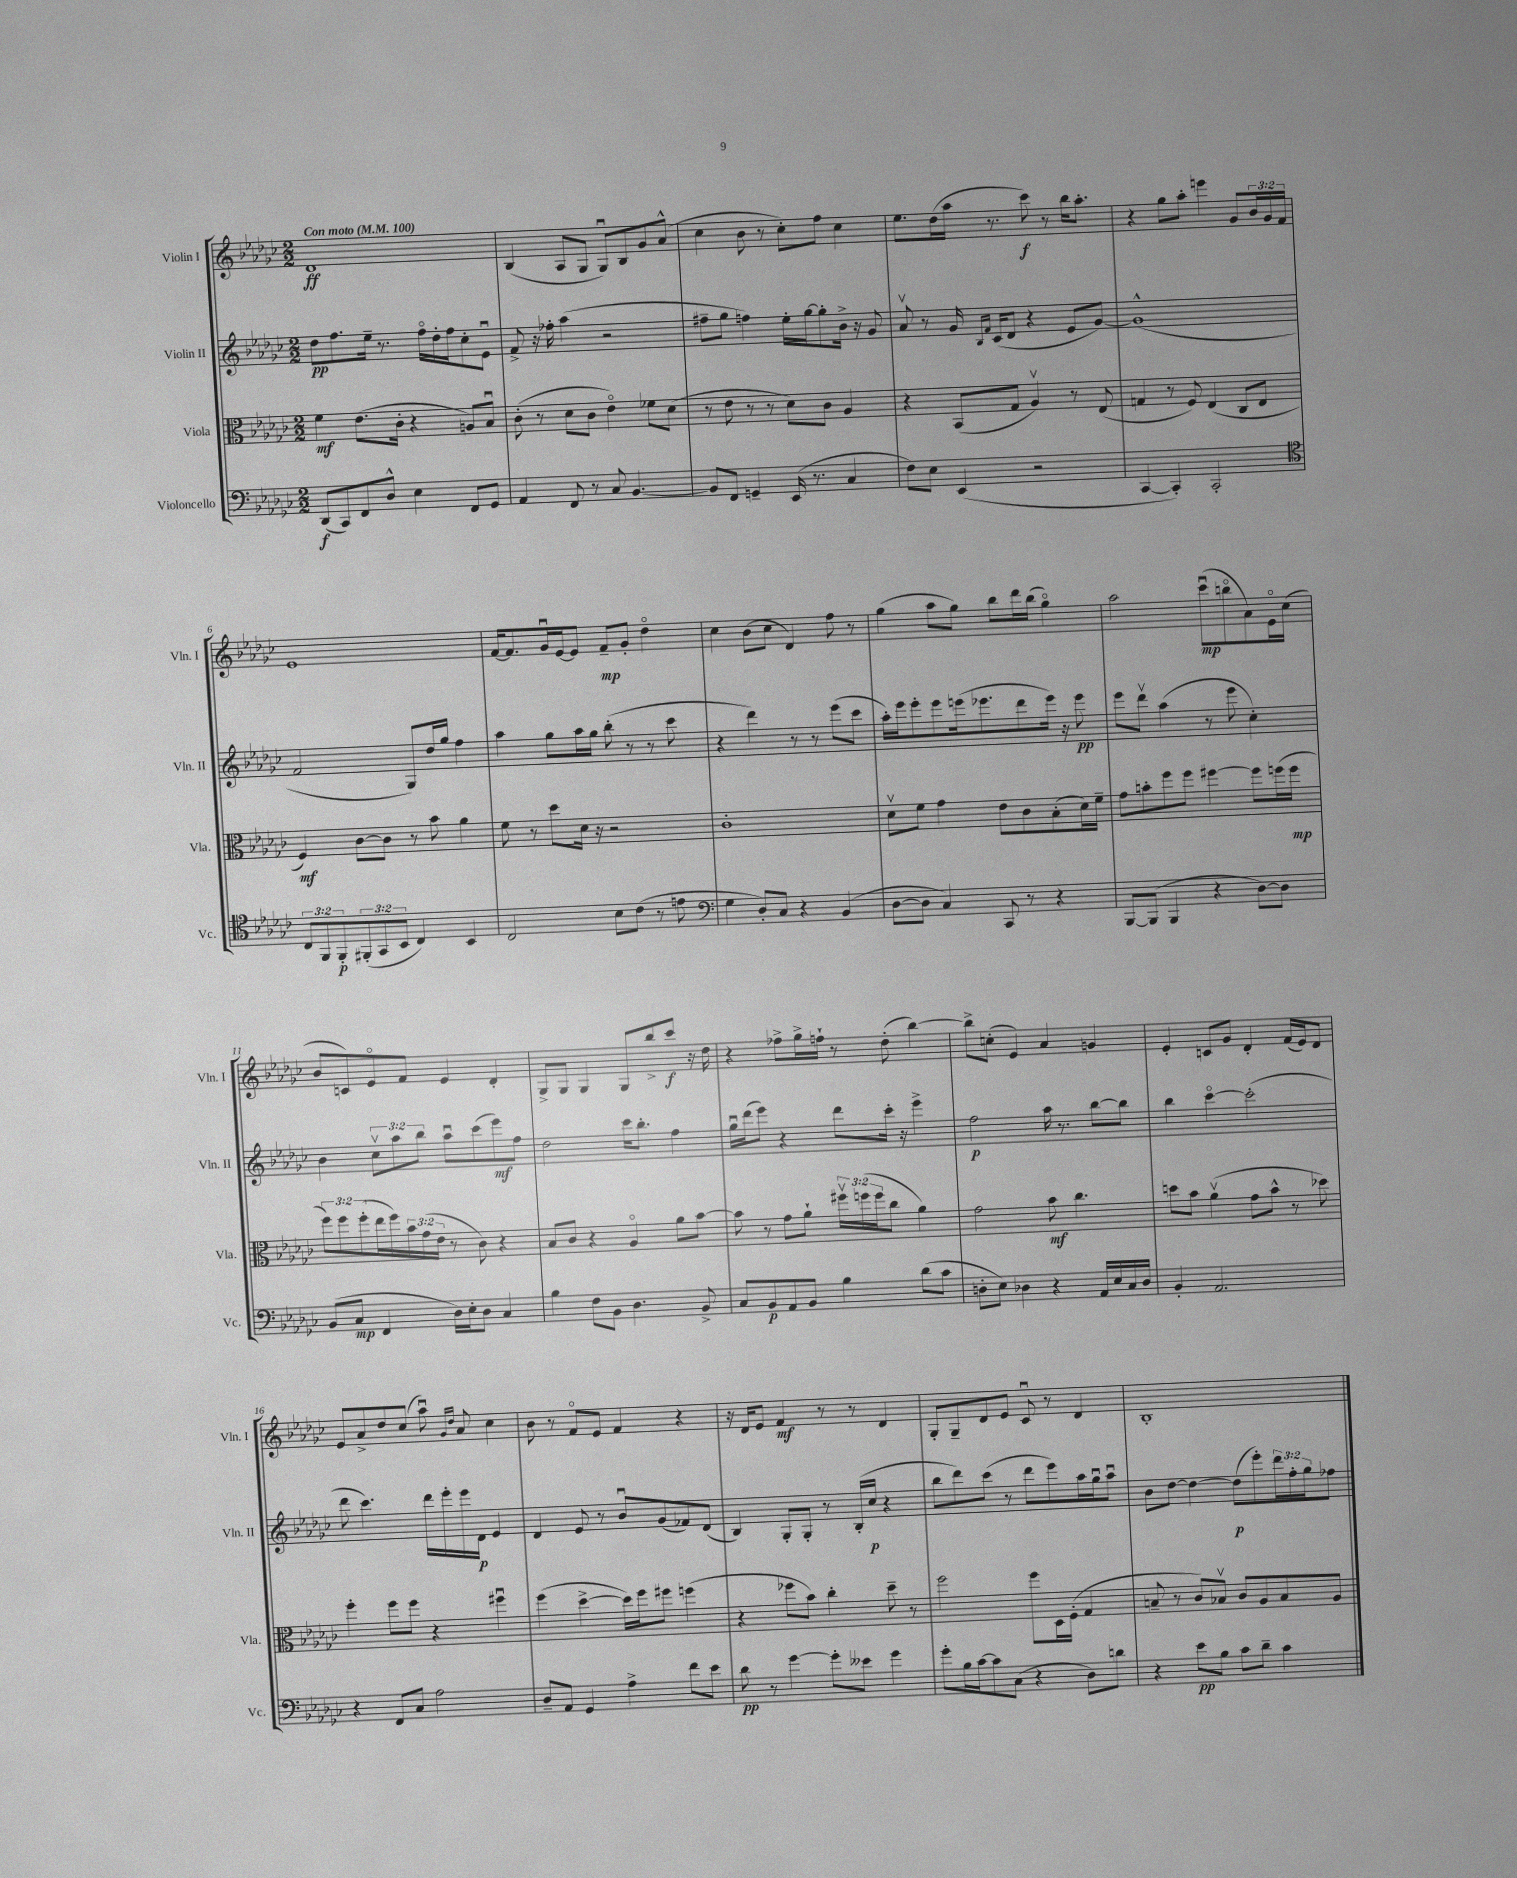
<<
\new StaffGroup <<
\new Staff = "s0" \with { instrumentName = "Violin I" shortInstrumentName = "Vln. I" } {
    \clef treble \key ges \major \numericTimeSignature \time 2/2 \override Staff.TupletNumber.text = #tuplet-number::calc-fraction-text \tempo "Con moto" 4 = 100
    des'1\ff |
    bes4( aes8 ges8 ges8\downbow) bes8 ges'8 aes'8-^( |
    ces''4 bes'8 r8 ces''8-.) f''8 ces''4 |
    ees''8. des''16( aes''16 r8. ces'''8\f) r8 bes''16 aes''8.-. |
    r4 ges''8 aes''8-. e'''4 ges'8 \tuplet 3/2 { bes'16 ges'16 f'16 } |
    ees'1 |
    f'16~ f'8. ges'16\downbow ees'16~ ees'8 f'8--\mp ges'8-. des''4\flageolet |
    ces''4 bes'8( ces''8 des'4) f''8 r8 |
    ges''4( aes''8 ges''8) bes''8 des'''16 bes''16( ges''4\flageolet) |
    aes''2 ces'''8\downbow\mp( b''8\flageolet aes'8) ees'16\flageolet ces''16( |
    bes'8 c'8) ees'8\flageolet f'8 ees'4 des'4-. |
    ges8-> ges8 ges4 ges8 bes''8-> ces'''8\f r16 des''16 |
    r4 fes''8-> ges''16-> f''16-! r8 des''8-.( bes''4~) |
    bes''8-> c''8-.( ees'4) aes'4 g'4 |
    ees'4-. c'8 ges'8 des'4-. f'16( ees'16) des'8 |
    ees'8 aes'8-> des''8 ces''8( aes''8\downbow) \grace { ges'16 des''16 } aes'8 ces''4 |
    bes'8 r8 f'8\flageolet ees'8 f'4 r4 |
    r16 des'16 ees'8 f'4\mf r8 r8 des'4 |
    ges8-. ges8-- des'8 ees'8 ces'8\downbow r8 des'4 |
    bes1-. \bar "|." |
}
\new Staff = "s1" \with { instrumentName = "Violin II" shortInstrumentName = "Vln. II" } {
    \clef treble \key ges \major \numericTimeSignature \time 2/2 \override Staff.TupletNumber.text = #tuplet-number::calc-fraction-text
    des''8\pp f''8. ees''16-- r8. f''16\flageolet des''16-. f''16 ces''8-. ees'8\downbow |
    f'8-> r16 fes''16-. aes''4( r2 |
    fis''8-- ges''8 f''4) ees''16-. ges''16~ ges''8-. bes'16-> r16 ges'8 |
    aes'8\upbow r8 ges'16 \grace { bes16 f'16 } ces'16( des'8 r4 ees'8 ges'8~) |
    ges'1-^( |
    f'2 ges8) des''16 ges''16 f''4 |
    aes''4 ges''8 aes''16 ges''16 bes''8-.( r8 r8 ces'''8 |
    r4 des'''4) r8 r8 ees'''8( ces'''8 |
    aes''16-.) ees'''16 ees'''8-. ees'''8 e'''16( ees'''8. des'''8 ees'''16) r16 ees'''8\pp |
    ees'''8 des'''8\upbow aes''4( r8 ees'''8 ces''4-.) |
    bes'4 \tuplet 3/2 { ces''8\upbow aes''8 bes''8 } aes''8\downbow ces'''8( ees'''8\mf) f''8 |
    des''2 ces'''16 bes''8.-. f''4 |
    ges''16\downbow des'''16( ees'''8) r4 des'''8 ces'''16-. r16 ees'''4-> |
    f''2\p aes''16 r8. bes''8~ bes''8 |
    bes''4 ces'''4~\flageolet ces'''2-.( |
    des'''8 ces'''4.) des'''16 ees'''16-. ees'''16 des'16\p ees'4 |
    des'4 ees'8 r8 bes'8\downbow ges'8( fes'8) des'8( |
    bes4) ges8-. ges8-. r8 bes16-.( ces''16\p r4 |
    bes''8 des'''8) ces'''8( r8 des'''8 ees'''8) aes''16 ges''16\downbow aes''8\downbow |
    bes'8 des''8~ des''4~ des''8\p( ees'''8-.) \tuplet 3/2 { des'''16 f''16-. ges''16 } fes''8 \bar "|." |
}
\new Staff = "s2" \with { instrumentName = "Viola" shortInstrumentName = "Vla." } {
    \clef alto \key ges \major \numericTimeSignature \time 2/2 \override Staff.TupletNumber.text = #tuplet-number::calc-fraction-text
    f'4\mf ees'8.( ces'16-. r4 a8) bes8\downbow |
    ces'8-.( r8 des'8 ces'8 ees'4\flageolet) fes'8 des'8( |
    r8 ees'8 r8 r8 des'8) ces'8 aes4 |
    r4 bes,8( ges8 aes4\upbow) r8 ees8( |
    g4 r8 f8) ees4( ces8 ees8 |
    f4\mf) ces'8~ ces'8 r8 bes'8 aes'4 |
    f'8 r8 des''8 des'16 r16 r2 |
    ces'1-. |
    des'8\upbow f'8 ges'4 ees'8 ces'8 bes8-.( des'16) f'16-- |
    ges'8 b'8-. f''8 f''8 fis''4~ fis''8 f''16( f''16\mp |
    \tuplet 3/2 { f''8) f''8 f''8-.( } ees''16 f''16) \tuplet 3/2 { bes'16 ges'16( ees'16 } r8 ces'8) r4 |
    bes8 ces'8 r4 aes4\flageolet aes'8 bes'8~ |
    bes'8 r8 ges'8 aes'8-! \tuplet 3/2 { fis''16\upbow f''16( f''16 } ces''8 aes'4) |
    ges'2 bes'8\mf ces''4. |
    d''8 bes'8 aes'4\upbow( ges'8 bes'8-^ r8 des''8) |
    f''4-. f''8 f''8 r4 fis''4\downbow |
    f''4( des''4~-> des''16) f''16 fis''8 f''4( |
    r4 fes''8 bes'8) ces''4-. des''8-- r8 |
    f''2 f''8 des16 f16-.( ges4 |
    b8-- r8 ces'8) bes8\upbow ces'8 aes8 bes8 aes8 \bar "|." |
}
\new Staff = "s3" \with { instrumentName = "Violoncello" shortInstrumentName = "Vc." } {
    \clef bass \key ges \major \numericTimeSignature \time 2/2 \override Staff.TupletNumber.text = #tuplet-number::calc-fraction-text
    des,8\f( ces,8) f,8 des8-^ ees4 f,8 ges,8 |
    aes,4 f,8 r8 ces8 bes,4.~ |
    bes,8 f,8 g,4-- ees,16( r8. ces4 |
    f8) ees8 ees,4( r2 |
    ces,4~ ces,4-.) ces,2-. |
    \clef tenor \tuplet 3/2 { ces8 f,8 f,8-.\p } \tuplet 3/2 { fis,8-.( ges,8 bes,8 } ces4) bes,4 |
    ces2 bes8 ces'8( r8 e'8 |
    \clef bass ges4 des8-.) ces8 r4 bes,4( |
    des8~ des8 ces4) ces,8 r8 r4 |
    bes,,8~ bes,,8( bes,,4 r4 des8~) des8 |
    bes,8( ces8\mp f,4 des16) ees16-. des8 ces4 |
    bes4 f8 bes,8 des4. bes,8-> |
    ces8 bes,8\p aes,8 bes,8 bes4 des'8( ces'8 |
    d8-. ees8) des4 r4 aes,16 ees16 ces16 des16 |
    bes,4-. aes,2. |
    r4 f,8 ces8 aes2 |
    des8-- aes,8 ges,4 aes4-> f'8 ees'8 |
    des'8\pp r8 ges'4~ ges'8-. eeses'8 ges'4 |
    ges'8-. bes16 ces'16~ ces'8 ces8( r4 des8) d'8 |
    r4 ees'8\pp bes8 ces'8 des'8-- ces'4 \bar "|." |
}
>>
>>
